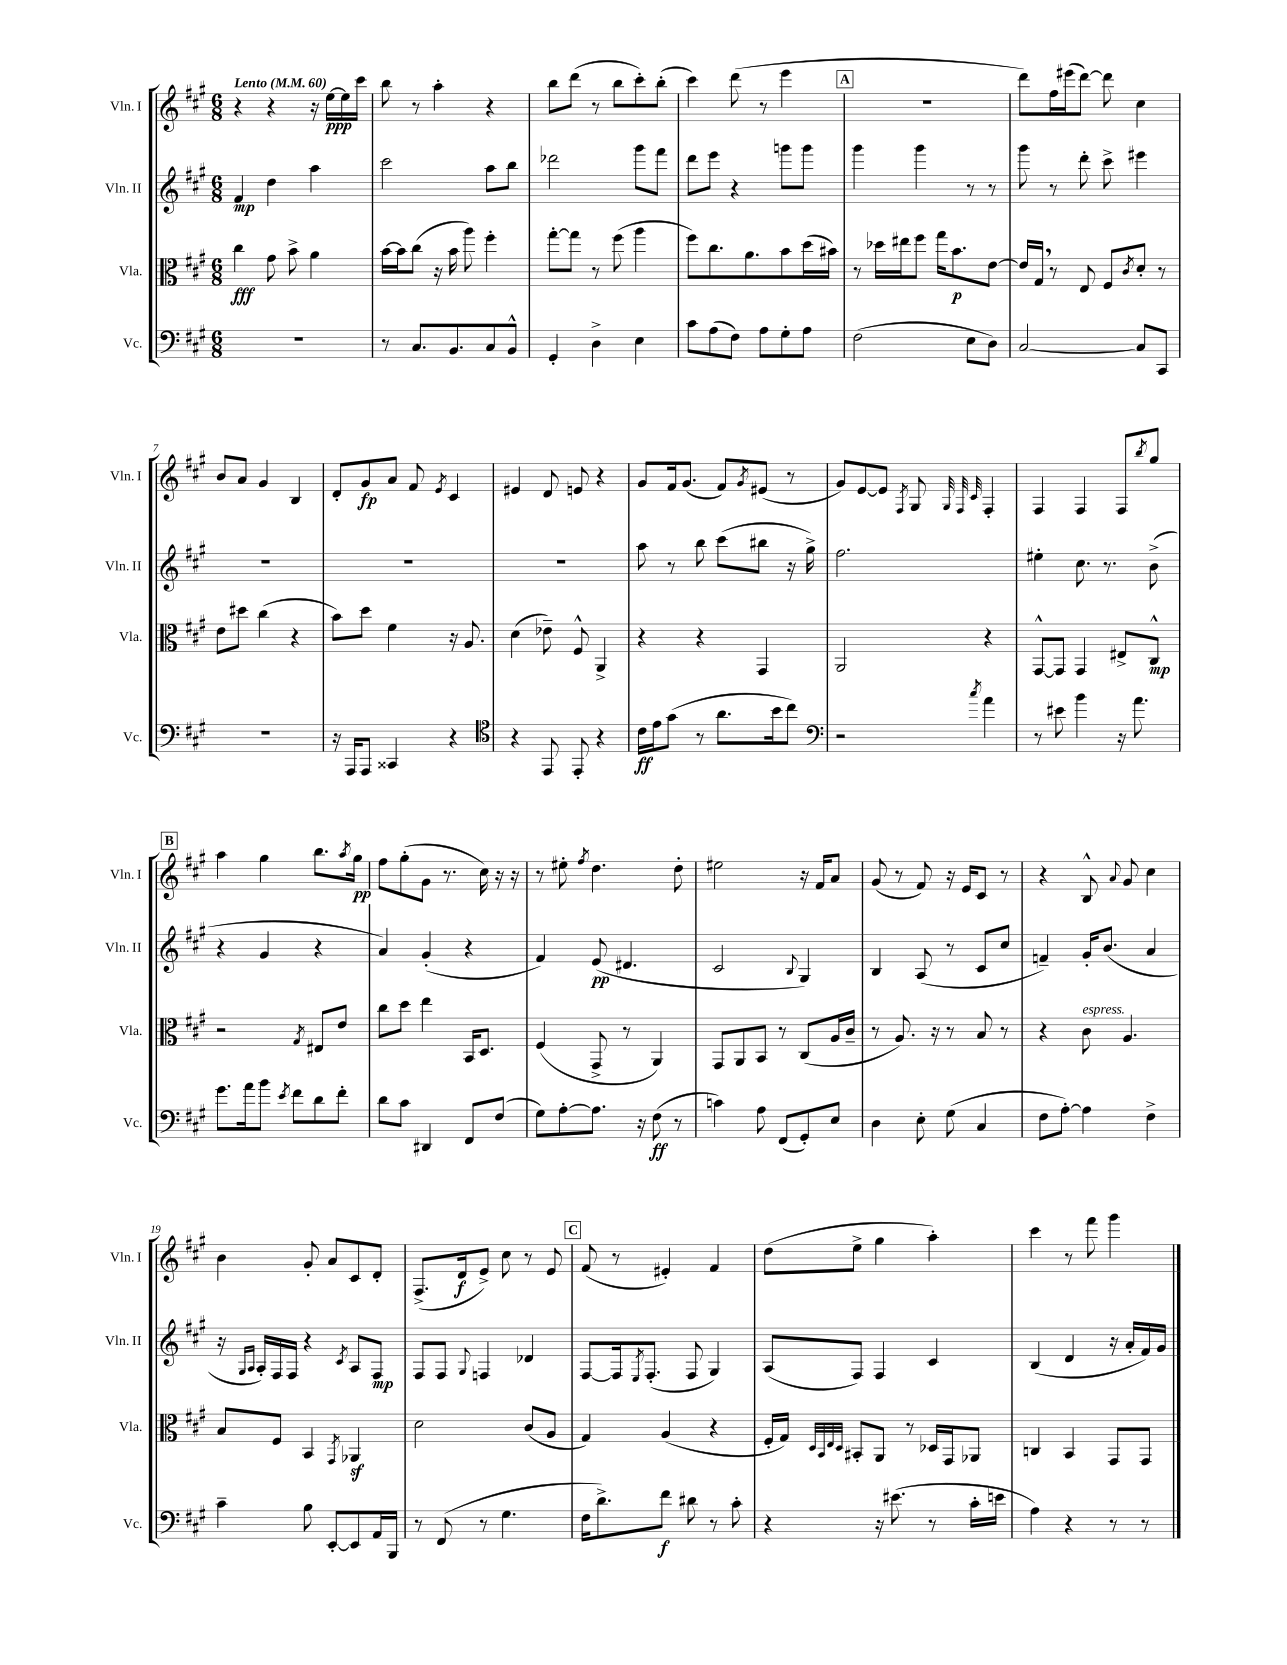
<<
\new StaffGroup <<
\new Staff = "s0" \with { instrumentName = "Vln. I" shortInstrumentName = "Vln. I" } {
    \clef treble \key a \major \numericTimeSignature \time 6/8 \tempo "Lento" 4 = 60
    r4 r4 r16 e''16~\ppp e''16 cis'''16 |
    b''8 r8 a''4-. r4 |
    b''8 d'''8( r8 b''8 cis'''8-.) b''8-.( |
    cis'''4) d'''8( r8 e'''4 |
    \mark \markup { \box "A" } r2. |
    d'''8) fis''16 eis'''16( d'''8~) d'''8 cis''4 |
    b'8 a'8 gis'4 b4 |
    d'8-. gis'8\fp a'8 fis'8 \acciaccatura { e'8 } cis'4 |
    eis'4 d'8 e'8 r4 |
    gis'8 fis'16 gis'8.( fis'8) \acciaccatura { gis'8 } eis'8( r8 |
    gis'8) e'8~ e'8 \acciaccatura { fis8 } gis8 \grace { gis32 fis32 cis'32 } fis4-. |
    fis4 fis4 fis8 \acciaccatura { b''8 } gis''8 |
    \mark \markup { \box "B" } a''4 gis''4 b''8. \acciaccatura { a''8 } gis''16\pp |
    fis''8 gis''8-.( gis'8 r8. cis''16) r16 r16 |
    r8 eis''8-. \acciaccatura { fis''8 } d''4. d''8-. |
    eis''2 r16 fis'16 a'8 |
    gis'8( r8 fis'8) r16 e'16 cis'8 r8 |
    r4 b8-^ \appoggiatura { a'8 } gis'8 cis''4 |
    b'4 gis'8-. a'8 cis'8 d'8-. |
    fis8.->( d'16\f e'8->) cis''8 r8 e'8 |
    \mark \markup { \box "C" } fis'8( r8 eis'4-.) fis'4 |
    d''8( e''8-> gis''4 a''4-.) |
    cis'''4 r8 fis'''8 gis'''4 \bar "|." |
}
\new Staff = "s1" \with { instrumentName = "Vln. II" shortInstrumentName = "Vln. II" } {
    \clef treble \key a \major \numericTimeSignature \time 6/8
    fis'4\mp d''4 a''4 |
    cis'''2 a''8 b''8 |
    des'''2 gis'''8 fis'''8 |
    d'''8 e'''8 r4 g'''8 g'''8 |
    \mark \markup { \box "A" } gis'''4 gis'''4 r8 r8 |
    gis'''8 r8 d'''8-. cis'''8-> eis'''4 |
    R2. |
    R2. |
    R2. |
    a''8 r8 b''8 cis'''8( bis''8 r16 gis''16->) |
    fis''2. |
    eis''4-. cis''8. r8. b'8->( |
    \mark \markup { \box "B" } r4 gis'4 r4 |
    a'4) gis'4-.( r4 |
    fis'4) e'8\pp( dis'4. |
    cis'2 \appoggiatura { b8 } gis4) |
    b4 a8( r8 cis'8 cis''8 |
    f'4--) gis'16-. b'8.( a'4 |
    r16 \grace { gis16 a16 } a16-.) fis16 fis16 r4 \acciaccatura { cis'8 } a8 fis8\mp |
    fis8 fis8 \appoggiatura { gis8 } f4 des'4 |
    \mark \markup { \box "C" } fis8~ fis16 \acciaccatura { e8 } fis8.-.( fis8 gis4) |
    a8( fis8) fis4 cis'4 |
    b4( d'4 r16 a'16-. fis'16) gis'16 \bar "|." |
}
\new Staff = "s2" \with { instrumentName = "Vla." shortInstrumentName = "Vla." } {
    \clef alto \key a \major \numericTimeSignature \time 6/8
    cis''4\fff gis'8 b'8-> a'4 |
    b'16~ b'16 cis''8( r16 b'16 a''8) fis''4-. |
    gis''8~-. gis''8 r8 fis''8( a''4 |
    fis''8) cis''8. a'8. b'8 d''16( bis'16) |
    \mark \markup { \box "A" } r8 des''16 eis''16 fis''8 gis''16 b'8.\p e'8~ |
    e'16 gis16 \breathe r8 e8 fis8 \acciaccatura { cis'8 } d'8-. r8 |
    e'8 dis''8 cis''4( r4 |
    b'8) d''8 fis'4 r16 a8. |
    d'4( ees'8--) fis8-^ a,4-> |
    r4 r4 gis,4 |
    a,2 r4 |
    gis,8~-^ gis,8 gis,4 eis8-> cis8-^\mp |
    \mark \markup { \box "B" } r2 \acciaccatura { gis8 } eis8 e'8 |
    cis''8 d''8 e''4 b,16 d8. |
    fis4( gis,8-> r8 a,4) |
    gis,8 a,8 b,8 r8 cis8( a16 cis'16-- |
    r8 a8.) r16 r8 b8 r8 |
    r4 cis'8^\markup { \italic "espress." } a4. |
    b8 fis8 b,4 \acciaccatura { gis,8 } aes,4\sf |
    d'2 cis'8( a8 |
    \mark \markup { \box "C" } gis4) a4( r4 |
    fis16-. gis16) \grace { d32 b,32 e32 d32 } bis,8-. a,8 r8 des16 gis,16 aes,8 |
    c4 b,4 gis,8 gis,8 \bar "|." |
}
\new Staff = "s3" \with { instrumentName = "Vc." shortInstrumentName = "Vc." } {
    \clef bass \key a \major \numericTimeSignature \time 6/8
    R2. |
    r8 cis8. b,8. cis8 b,8-^ |
    gis,4-. d4-> e4 |
    cis'8 a8( fis8) a8 gis8-. a8 |
    \mark \markup { \box "A" } fis2( e8 d8) |
    cis2~ cis8 cis,8 |
    R2. |
    r16 a,,16 a,,8 cisis,4 r4 |
    \clef tenor r4 e,8 e,8-. r4 |
    cis'16\ff e'16 gis'8( r8 a'8. b'16 cis''8) |
    \clef bass r2 \acciaccatura { cis''8 } a'4 |
    r8 eis'8 b'4 r16 a'8. |
    \mark \markup { \box "B" } gis'8. a'16 b'8 \acciaccatura { e'8 } fis'8 d'8 fis'8-. |
    d'8 cis'8 dis,4 fis,8 fis8( |
    gis8) a8~-. a8. r16 fis8\ff( r8 |
    c'4) a8 fis,8( gis,8-.) e8 |
    d4 e8-. gis8( cis4 |
    fis8 a8~-.) a4 fis4-> |
    cis'4-- b8 e,8~-. e,8 a,16 b,,16 |
    r8 fis,8( r8 gis4. |
    \mark \markup { \box "C" } fis16 d'8.->) fis'8\f dis'8 r8 cis'8-. |
    r4 r16 eis'8.( r8 cis'16-. e'16 |
    a4) r4 r8 r8 \bar "|." |
}
>>
>>
